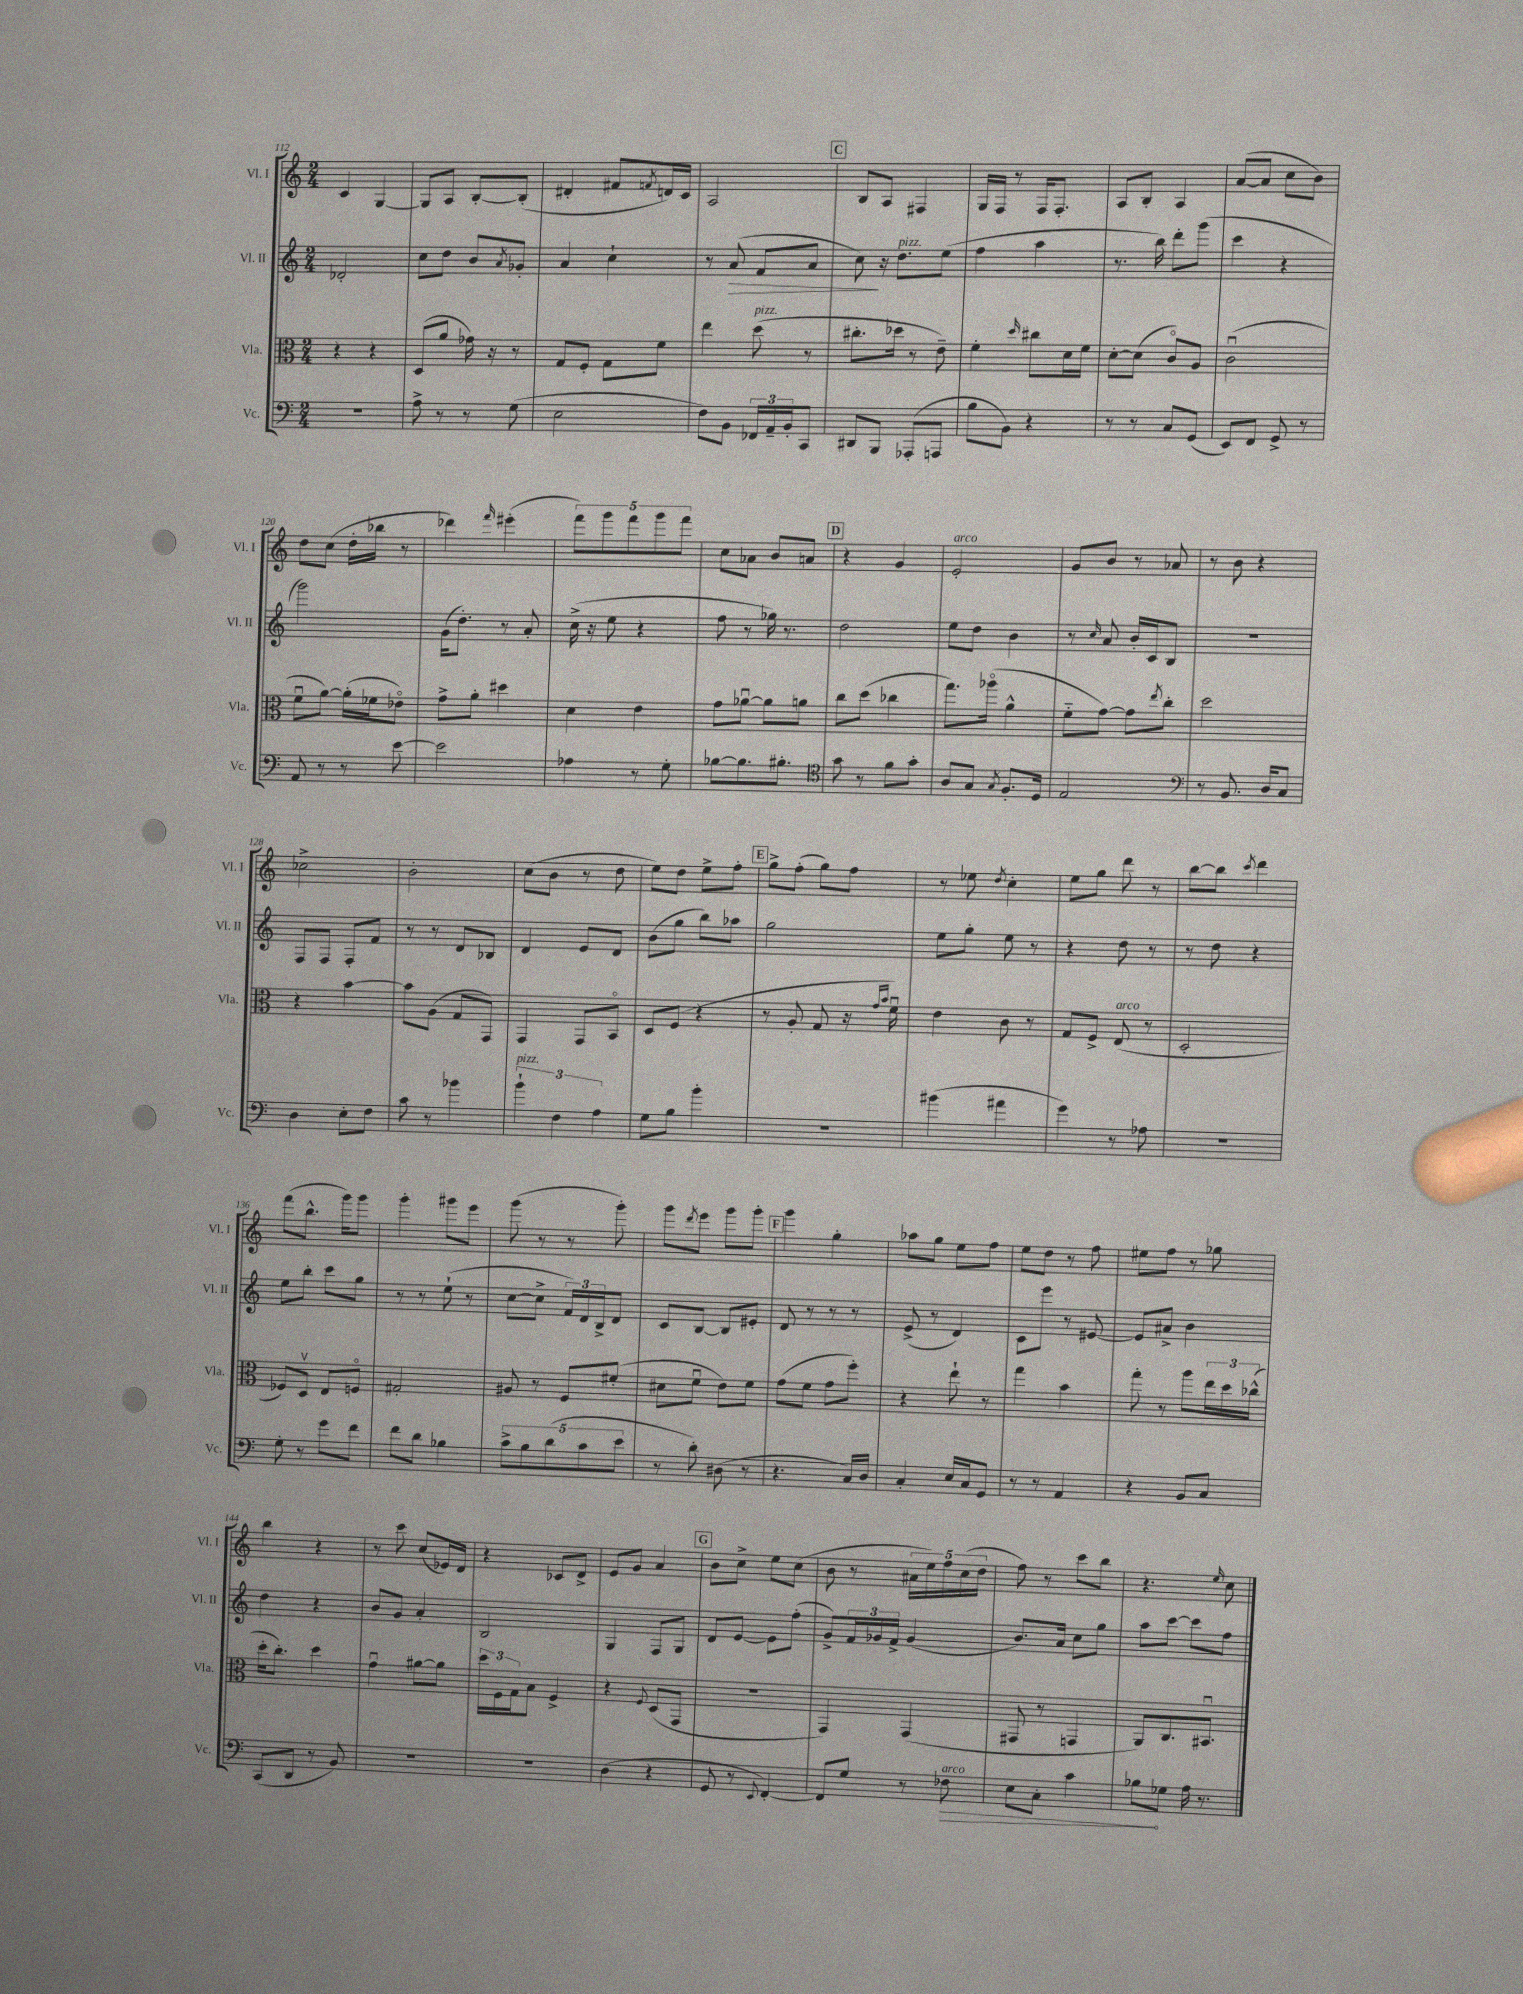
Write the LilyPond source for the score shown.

<<
\new StaffGroup <<
\new Staff = "s0" \with { instrumentName = "Vl. I" shortInstrumentName = "Vl. I" } {
    \clef treble \key c \major \numericTimeSignature \time 2/4
    c'4 g4~ |
    g8 a8 b8~-. b8-.( |
    dis'4-. fis'8 \acciaccatura { f'8 } d'16) c'16 |
    a2 |
    \mark \markup { \box "C" } b8 a8 fis4 |
    g16 f16 r8 f16 f8.-. |
    a8 b8-. a4 |
    a'8~( a'8 c''8 b'8) |
    d''8 c''8( d''16-. bes''16 r8 |
    des'''4) \grace { f'''16 } eis'''4-.( |
    \tuplet 5/4 { f'''8) g'''8 f'''8 g'''8 f'''8 } |
    c''8 aes'8 b'8 a'8 |
    \mark \markup { \box "D" } r4 g'4 |
    e'2-.^\markup { \italic "arco" } |
    g'8 b'8 r8 aes'8 |
    r8 b'8 r4 |
    ces''2-> |
    b'2-. |
    c''8( b'8 r8 d''8 |
    e''8) d''8 e''8-> f''8-. |
    \mark \markup { \box "E" } g''8-> f''8-.( g''8) f''8 |
    r8 ees''8 \acciaccatura { d''8 } c''4-. |
    e''8 g''8 d'''8 r8 |
    b''8~ b''8 \acciaccatura { c'''8 } d'''4 |
    f'''8( b''8.-^ g'''16) g'''8 |
    g'''4-. gis'''8 e'''8 |
    g'''8( r8 r8 g'''8-.) |
    g'''8 \acciaccatura { d'''8 } e'''8 g'''8 g'''8-. |
    \mark \markup { \box "F" } g'''4 g''4-. |
    aes''8 g''8 e''8 f''8 |
    e''8 d''8 r8 f''8 |
    eis''8 f''8 r8 ges''8 |
    b''4 r4 |
    r8 c'''8 c''8( ees'16) d'16 |
    r4 ces'8 d'8-> |
    e'8 g'8 a'4 |
    \mark \markup { \box "G" } b'8 c''8-> e''8 c''8( |
    b'8 r8 \tuplet 5/4 { ais'16 e''16) f''16 c''16( d''16 } |
    f''8) r8 c'''8 b''8 |
    r4. \grace { e''16 } c''8 \bar "|." |
}
\new Staff = "s1" \with { instrumentName = "Vl. II" shortInstrumentName = "Vl. II" } {
    \clef treble \key c \major \numericTimeSignature \time 2/4
    des'2-. |
    c''8 d''8 b'8 \acciaccatura { a'8 } ges'8-. |
    a'4 c''4-! |
    r8 a'8\>( f'8 a'8 |
    \mark \markup { \box "C" } c''8\!) r16 d''8.^\markup { \italic "pizz." } e''8( |
    f''4 a''4 |
    r8. b''16) d'''8-. g'''8( |
    c'''4 r4 |
    g'''2) |
    g'16( d''8.-.) r8 a'8-. |
    c''16->( r16 e''8 r4 |
    f''8 r8 ges''16) r8. |
    \mark \markup { \box "D" } d''2 |
    e''8 d''8 b'4 |
    r8 \grace { c''16 } a'8 b'16-. c'16 b8 |
    R2 |
    f8 f8 f8-. f'8 |
    r8 r8 d'8 bes8 |
    d'4 e'8 d'8 |
    b'8( g''8 b''8) aes''8 |
    \mark \markup { \box "E" } g''2 |
    e''8 g''8-. e''8 r8 |
    r4 d''8 r8 |
    r8 d''8 r4 |
    e''8 b''8-. c'''8 g''8 |
    r8 r8 e''8-!( r8 |
    c''8~ c''8-> \tuplet 3/2 { f'16) d'16 b16-> } d'8 |
    c'8 b8~ b8 eis'8-. |
    \mark \markup { \box "F" } d'8 r8 r8 r8 |
    e'8->( r8 d'4) |
    c'8 e'''8 r8 eis'8~ |
    eis'8 ais'8-> b'4 |
    d''4 r4 |
    b'8 g'8 a'4-. |
    b2 |
    g4 f8 g8 |
    \mark \markup { \box "G" } d'8 e'8~ e'8 f''8-.( |
    g'8->) \tuplet 3/2 { f'16 ges'16 f'16-> } ges'4( |
    b'8.) a'16 c''8 g''8 |
    a''8 c'''8~ c'''8 f''8 \bar "|." |
}
\new Staff = "s2" \with { instrumentName = "Vla." shortInstrumentName = "Vla." } {
    \clef alto \key c \major \numericTimeSignature \time 2/4
    r4 r4 |
    d8( a'8 ges'16) r16 r8 |
    g8 f8-. g8 f'8 |
    e''4 d''8^\markup { \italic "pizz." }( r8 |
    \mark \markup { \box "C" } cis''8.-. des''16 r8 e'8--) |
    f'4-. \grace { d''16 } cis''8 d'16 f'16 |
    d'8~-. d'8( c'8\flageolet) a8 |
    c'2\downbow( |
    f'8\downbow a'8~) a'16-.( fes'16 ees'8\flageolet) |
    g'8-> a'8-. dis''4 |
    d'4 e'4 |
    g'8 aes'8~\downbow aes'8 a'8 |
    \mark \markup { \box "D" } c''8 d''8( ces''4 |
    g''8.) aes''16\flageolet( a'4-^ |
    f'8-_ g'8~) g'8 \acciaccatura { e''8 } c''8-. |
    d''2 |
    r4 b'4~ |
    b'8 a8( g8 g,8) |
    g,4 g,8 b,8\flageolet |
    d8 f8( r4 |
    \mark \markup { \box "E" } r8 a8-. g8 r16 \grace { g'16 b'16 } f'16\downbow) |
    e'4 c'8 r8 |
    g8 f8-> e8^\markup { \italic "arco" }( r8 |
    d2-. |
    fes8) d8\upbow e8 f8\flageolet |
    gis2-. |
    ais8 r8 f8 fis'8-.( |
    dis'8 f'8\downbow e'8) f'8 |
    \mark \markup { \box "F" } g'8( f'8 g'8 f''8-.) |
    r4 e''8-! r8 |
    g''4 b'4 |
    g''8-. r8 a''8 \tuplet 3/2 { e''16 d''16 ces''16-^( } |
    d''16-. c''8.-.) d''4 |
    g'4\downbow ais'8~ ais'8 |
    \tuplet 3/2 { d''16 f16 g16 } b8 f4-> |
    r4 \appoggiatura { f8 } d8( g,8 |
    \mark \markup { \box "G" } R2 |
    g,4) g,4( |
    gis,8 r8 g,4 |
    a,8) c8. bis,8.\downbow \bar "|." |
}
\new Staff = "s3" \with { instrumentName = "Vc." shortInstrumentName = "Vc." } {
    \clef bass \key c \major \numericTimeSignature \time 2/4
    r2 |
    a8-> r8 r8 g8( |
    e2 |
    f8) b,8 \tuplet 3/2 { fes,16 a,16-- b,16-. } c,8 |
    \mark \markup { \box "C" } dis,8 b,,8 aes,,8-.( a,,8 |
    b8 b,8) r4 |
    r8 r8 c8 g,8( |
    e,8) f,8 g,8-> r8 |
    a,8 r8 r8 e'8~ |
    e'2 |
    aes4 r8 g8-. |
    bes8~ bes8. bis8.-. |
    \mark \markup { \box "D" } \clef tenor g'8 r8 f'8 g'8-. |
    a8 g8 \acciaccatura { g8 } f8.-. d16 |
    e2 |
    \clef bass r8 b,8. d16 c8 |
    d4 e8-. f8 |
    c'8 r8 bes'4 |
    \tuplet 3/2 { b'4-!^\markup { \italic "pizz." } f4 a4 } |
    g8 b8 b'4-. |
    \mark \markup { \box "E" } r2 |
    bis'4( ais'4 |
    g'4) r8 aes8 |
    R2 |
    g8-. r8 g'8 f'8 |
    f'8 d'8 bes4 |
    \tuplet 5/4 { c'8-> b8 d'8( c'8 e'8 } |
    r8 d'8-.) dis8( r8 |
    \mark \markup { \box "F" } r4. c16) d16 |
    c4-. e16 c16 g,8 |
    r8 r8 a,4 |
    r4 b,8 c8 |
    c,8( d,8 r8 b,8) |
    R2 |
    R2 |
    d4( r4 |
    \mark \markup { \box "G" } g,8 r8 \appoggiatura { e,8 } f,4~-.) |
    f,8 g8 r8 \once \override Hairpin.circled-tip = ##t fes8\>^\markup { \italic "arco" } |
    e8 c8-. c'4 |
    bes8\! ges8 a16 r8. \bar "|." |
}
>>
>>
\layout { \context { \Score currentBarNumber = #112 } }
